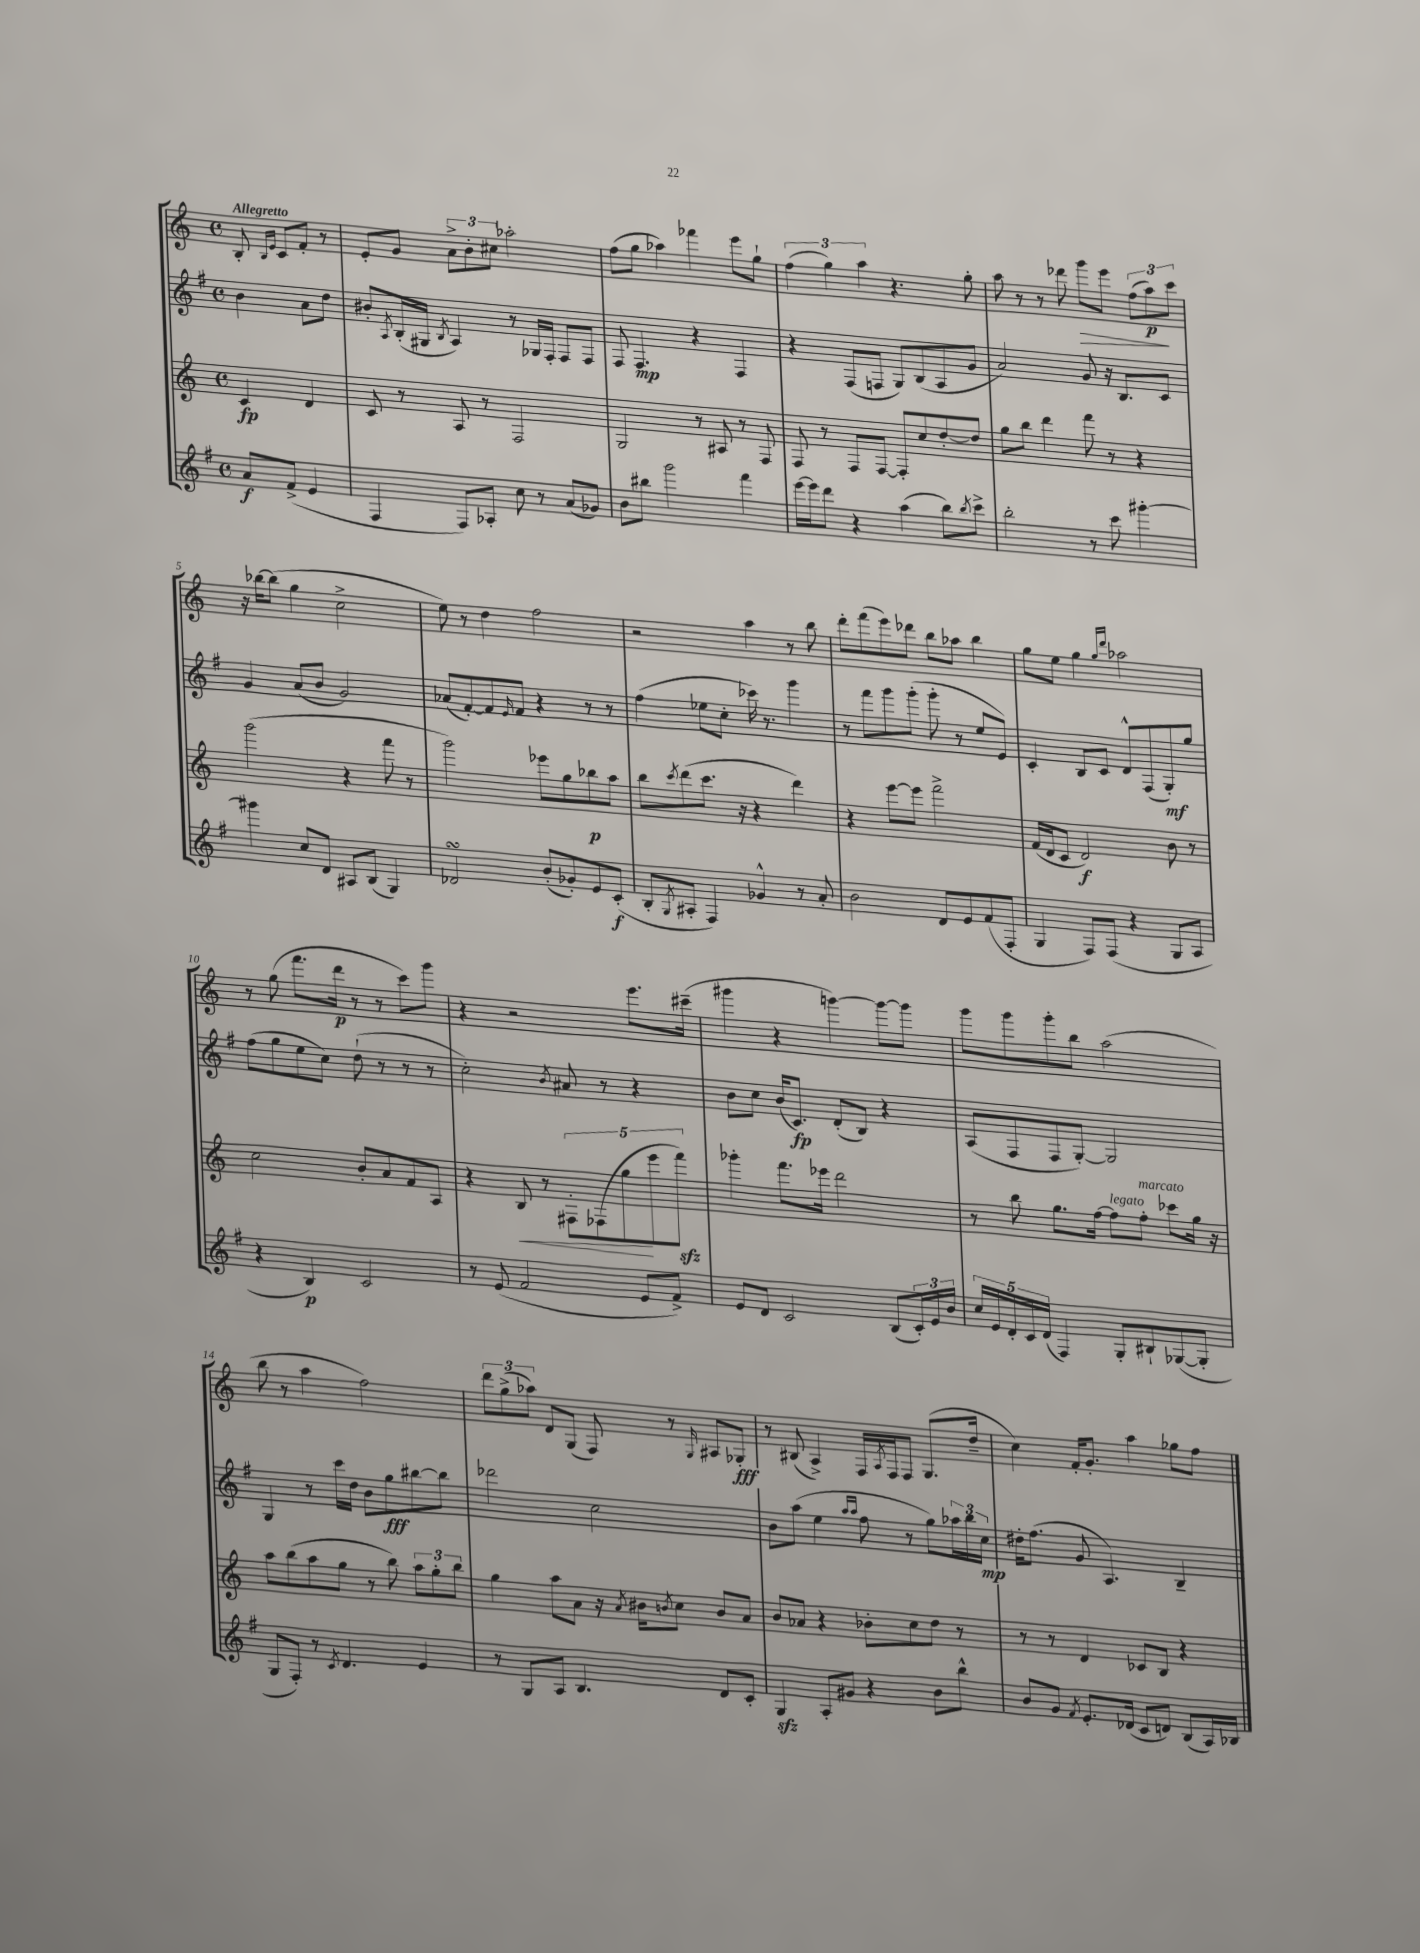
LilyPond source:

<<
\new StaffGroup <<
\new Staff = "s0" {
    \clef treble \key c \major \defaultTimeSignature \time 4/4 \partial 2 \tempo "Allegretto"
    b8-. \grace { b16 e'16 } c'8 f'8-. r8 |
    e'8-. g'8 \tuplet 3/2 { a'8-> b'8-. cis''8 } aes''2-. |
    f''8( g''8 aes''4) fes'''4 e'''8 g''8-! |
    \tuplet 3/2 { f''4( g''4) a''4 } r4. g''8-. |
    a''8 r8 r8 des'''8 g'''8\> e'''8 \tuplet 3/2 { f''8( a''8\p\!) c'''8 } |
    r16 bes''16~ bes''8( g''4 c''2-> |
    e''8) r8 d''4 f''2 |
    r2 a''4 r8 b''8 |
    d'''8-. f'''8( e'''8) des'''8 b''8 aes''8 b''4 |
    g''8 e''8 g''4 \grace { g''16 d'''16 } aes''2 |
    r8 g''8( f'''8. d'''16\p r8 r8 c'''8) g'''8 |
    r4 r2 e'''8. cis'''16--( |
    gis'''4 r4 g'''4~) g'''8~ g'''8 |
    g'''8 g'''8 g'''8-. b''8 a''2( |
    b''8 r8 a''4 f''2) |
    \tuplet 3/2 { d'''8 g''8->( aes''8) } d'8 g8( f8) r8 \grace { g16 } ais8 ges8-.\fff |
    r8 bis8( a4->) f16 \acciaccatura { a8 } f16 f8 g8.( d''16-- |
    c''4) f'16-. g'8.-. a''4 ges''8 f''8 \bar "|." |
}
\new Staff = "s1" {
    \clef treble \key g \major \defaultTimeSignature \time 4/4 \partial 2
    b'4 a'8 d''8 |
    bis'8-. \acciaccatura { a8 } b16-.( gis16 \acciaccatura { b8 } a4) r8 ges16 fis16-. fis8 fis8 |
    fis8 fis4.\mp r4 fis4 |
    r4 fis8( f8 g8) b8( a8 g'8 |
    a'2) g'8 r16 b8. c'8 |
    g'4 a'8( b'8 g'2) |
    aes'8( fis'8~-.) fis'8 \grace { e'16 } fis'8 r4 r8 r8 |
    fis''4( ees''8 c''8-. ces'''16) r8. g'''4 |
    r8 fis'''8 g'''8 g'''8-.( g'''8-. r8 e''8 e'8) |
    c'4-. b8 c'8 d'8-^ fis8( g8-.\mf) g''8 |
    fis''8( g''8 e''8 c''8) d''8-!( r8 r8 r8 |
    c''2-.) \acciaccatura { b'8 } ais'8 r8 r4 |
    b'8 c''8 b'16( c'8.\fp) d'8-.( b8) r4 |
    a8( fis8 fis8 g8~-.) g2 |
    g4 r8 c'''16 d''16 b'8 g''8\fff bis''8~ bis''8 |
    des'''2 c''2 |
    b'8 a''8( e''4 \grace { a''16 a''16 } fis''8 r8 g''8) \tuplet 3/2 { aes''16 b''16 c''16\mp } |
    dis''16-. fis''8.( g'8 a4.) b4-- \bar "|." |
}
\new Staff = "s2" {
    \clef treble \key c \major \defaultTimeSignature \time 4/4 \partial 2
    c'4\fp d'4 |
    c'8 r8 a8 r8 f2 |
    g2 r8 ais8 r8 f8 |
    f8 r8 f8 f8~ f8-. c''8 d''8~-. d''8 |
    g''8 b''8 d'''4 f'''8 r8 r4 |
    g'''2( r4 f'''8 r8 |
    g'''2) ees'''8 g''8 bes''8\p a''8 |
    b''8 \acciaccatura { c'''8 } d'''8( c'''8. r16 r4 d'''4) |
    r4 e'''8~ e'''8 f'''2-> |
    f'16( d'16 c'8 d'2\f) b'8 r8 |
    c''2 b'8-. a'8 f'8 a8 |
    r4 b8\< r8 \tuplet 5/4 { fis8-. fes8( g''8\! e'''8 f'''8\sfz) } |
    ges'''4-. f'''8. ees'''16 d'''2 |
    r8 b''8 g''8. f''16~ f''8^\markup { \italic "legato" } f''8-.^\markup { \italic "marcato" } ces'''8 g''16 r16 |
    a''8 b''8( a''8 g''8 r8 b''8) \tuplet 3/2 { a''8 g''8-. b''8 } |
    g''4 a''8 a'8 r16 \acciaccatura { a'8 } bis'16 \acciaccatura { b'8 } c''8 b'8 a'8 |
    b'8 aes'8 r4 bes'8-. c''8 d''8 r8 |
    r8 r8 d'4 ces'8 b8 r4 \bar "|." |
}
\new Staff = "s3" {
    \clef treble \key g \major \defaultTimeSignature \time 4/4 \partial 2
    a'8\f fis'8->( e'4 |
    fis4 fis8) aes8-. c''8 r8 a'8( ges'8) |
    b'8 bis''8 g'''2 fis'''4 |
    e'''16~ e'''16 d'''8 r4 a''4( b''8) \acciaccatura { b''8 } c'''8-> |
    b''2-. r8 c'''8 gis'''4~-. |
    gis'''4 c''8 d'8 ais8 b8( g4) |
    des'2\turn b'8-.( ges'8-.) e'8 c'8-.\f( |
    b8-. \acciaccatura { g8 } ais8-. fis4) ges'4-^ r8 a'8-. |
    b'2 d'8 e'8 fis'8( fis8-. |
    g4 fis8) fis8( r4 g8 a8 |
    r4 b4\p) c'2 |
    r8 e'8( fis'2 e'8 fis'8->) |
    e'8 d'8 c'2 b8( \tuplet 3/2 { c'16-.) e'16 b'16 } |
    \tuplet 5/4 { c''16 e'16 d'16-. c'16 d'16( } fis4) g8-. bis8-! ges8~( ges8-. |
    g8 fis8-.) r8 \acciaccatura { c'8 } d'4. e'4 |
    r8 g8 a8 b4. d'8 c'8-. |
    g4\sfz a8-. gis'8 r4 b'8 b''8-^ |
    b'8 g'8 \acciaccatura { fis'8 } e'8.-. des'16( c'8 d'8) b8( a16) bes16 \bar "|." |
}
>>
>>
